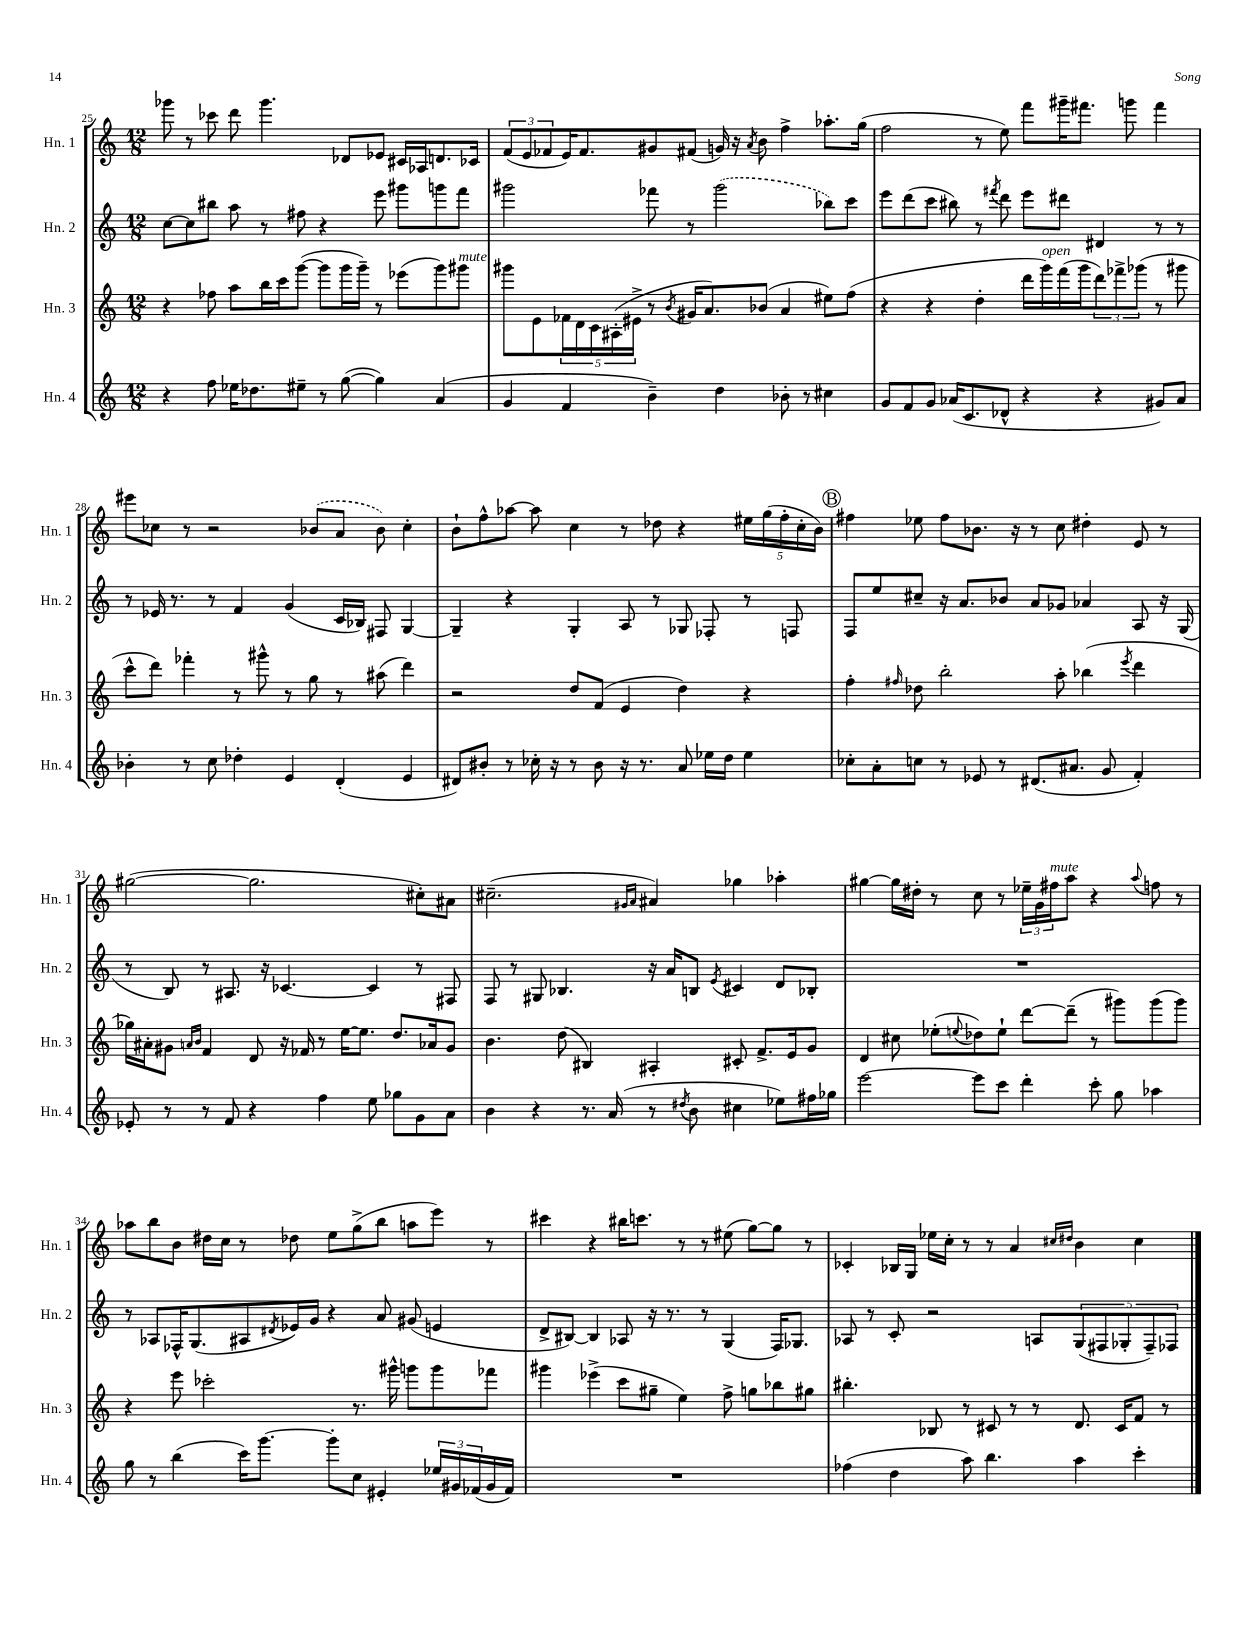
<<
\new StaffGroup <<
\new Staff = "s0" \with { instrumentName = "Hn. 1" shortInstrumentName = "Hn. 1" } {
    \clef treble \key c \major \numericTimeSignature \time 12/8
    ges'''8 r8 ces'''8 d'''8 ges'''4. des'8 ees'8 cis'16 aes16 d'8. ces'16 |
    \tuplet 3/2 { f'8( e'8 fes'8 } e'16) fes'8. gis'8 fis'8( g'16) r16 \acciaccatura { a'8 } b'8 f''4-> aes''8.-. g''16( |
    f''2 r8 e''8) f'''8 gis'''16-- fis'''8. g'''8 fis'''4 |
    eis'''8 ces''8 r8 r2 \once \slurDashed bes'8( a'8 bes'8) ces''4-. |
    b'8-! f''8-^ aes''8~ aes''8 c''4 r8 des''8 r4 \tuplet 5/4 { eis''16 g''16( f''16-. c''16-. b'16) } |
    \mark \markup { \circle "B" } fis''4 ees''8 fis''8 bes'8. r16 r8 c''8 dis''4-. e'8 r8 |
    gis''2~( gis''2. cis''8-.) ais'8 |
    cis''2.--( \grace { gis'16 a'16 } ais'4) ges''4 aes''4-. |
    gis''4~ gis''16 dis''16-. r8 c''8 r8 \tuplet 3/2 { ees''16-- g'16 fis''16^\markup { \italic "mute" } } a''8 r4 \appoggiatura { a''8 } f''8 r8 |
    aes''8 b''8 b'8 dis''16 c''16 r8 des''8 e''8 g''8->( b''8 a''8 e'''8) r8 |
    cis'''4 r4 bis''16 c'''8. r8 r8 eis''8( g''8~) g''8 r8 |
    ces'4-. bes16 g16 ees''16 c''16-. r8 r8 a'4 \grace { cis''16 dis''16 } b'4 cis''4 \bar "|." |
}
\new Staff = "s1" \with { instrumentName = "Hn. 2" shortInstrumentName = "Hn. 2" } {
    \clef treble \key c \major \numericTimeSignature \time 12/8
    c''8~ c''8 bis''8 a''8 r8 fis''8 r4 e'''8 gis'''8 g'''8 f'''8 |
    gis'''2 fes'''8 r8 \once \slurDashed gis'''2( bes''8) c'''8 |
    e'''8 d'''8( c'''8 bis''8) r8 \acciaccatura { fis'''8 } d'''8 e'''8 dis'''8 dis'4 r8 r8 |
    r8 ees'16 r8. r8 f'4 g'4( c'16 bes16) fis8 g4~ |
    g4-- r4 g4-. a8 r8 ges8 fes8-. r8 f8 |
    \mark \markup { \circle "B" } f8 e''8 cis''8-- r16 a'8. bes'8 a'8 ges'8 aes'4 a8 r16 g16( |
    r8 b8) r8 ais8. r16 ces'4.~ ces'4 r8 fis8 |
    f8 r8 gis8 bes4. r16 a'16 b8 \acciaccatura { e'8 } cis'4 d'8 bes8-. |
    R1. |
    r8 aes8 fes16-^ g8.( ais8 \acciaccatura { dis'8 } ees'16) g'16 r4 a'8 gis'8( e'4 |
    d'8-> bis8~) bis4 aes8 r16 r8. r8 g4( f16) ges8. |
    aes8 r8 c'8-. r2 a8 \tuplet 5/4 { g8( fis8 ges8-. fis8--) fes8 } \bar "|." |
}
\new Staff = "s2" \with { instrumentName = "Hn. 3" shortInstrumentName = "Hn. 3" } {
    \clef treble \key c \major \numericTimeSignature \time 12/8
    r4 fes''8 a''8 b''16 c'''16 g'''8~( g'''8 g'''16 g'''16--) r8 ees'''8( g'''8) gis'''8^\markup { \italic "mute" } |
    gis'''8 e'8 \tuplet 5/4 { fes'16 d'16 c'16 ais16-.( eis'16-> } r8 \acciaccatura { b'8 } gis'16 a'8.) bes'8( a'4 eis''8) f''8( |
    r4 r4 d''4-. d'''16 g'''16^\markup { \italic "open" }) f'''16( g'''16 \tuplet 3/2 { d'''8) fes'''8-> ges'''8( } r8 gis'''8 |
    c'''8-^ d'''8) fes'''4-. r8 gis'''8-^ r8 g''8 r8 ais''8( d'''4) |
    r2 d''8 f'8( e'4 d''4) r4 |
    \mark \markup { \circle "B" } f''4-. \grace { fis''16 } des''8 b''2-. a''8-. bes''4( \acciaccatura { e'''8 } d'''4 |
    ges''16) ais'16-. gis'8 \grace { a'16 b'16 } f'4 d'8 r16 fes'16 r8 e''16~ e''8. d''8. aes'16 gis'8 |
    b'4. d''8( bis4) ais4-. cis'8-. f'8.-> e'16 g'8 |
    d'4 cis''8 ees''8-.( \appoggiatura { e''8 } des''8) e''8-! d'''8~ d'''8--( r8 gis'''8) gis'''8( gis'''8) |
    r4 e'''8 ces'''2-. r8. gis'''16-^ g'''8 g'''8 fes'''8 |
    gis'''4 ees'''4->( c'''8 gis''8-- e''4) f''8-> g''8 bes''8 gis''8 |
    bis''4.-. bes8 r8 cis'8 r8 r8 d'8. cis'16 f'8 r8 \bar "|." |
}
\new Staff = "s3" \with { instrumentName = "Hn. 4" shortInstrumentName = "Hn. 4" } {
    \clef treble \key c \major \numericTimeSignature \time 12/8
    r4 f''8 ees''16 des''8. eis''8-- r8 g''8~( g''4) a'4( |
    g'4 f'4 b'4--) d''4 bes'8-. r8 cis''4 |
    g'8 f'8 g'8 aes'16( c'8. des'8-^ r4 r4 gis'8) aes'8 |
    bes'4-. r8 c''8 des''4-. e'4 d'4-.( e'4 |
    dis'8) bis'8-. r8 ces''16-. r16 r8 bis'8 r16 r8. a'8 ees''16 d''16 ees''4 |
    \mark \markup { \circle "B" } ces''8-. a'8-. c''8 r8 ees'8 r8 dis'8.( ais'8. g'8 f'4-.) |
    ees'8-. r8 r8 f'8 r4 f''4 e''8 ges''8 g'8 a'8 |
    b'4 r4 r8. a'16( r8 \acciaccatura { dis''8 } b'8 cis''4 ees''8) fis''16 ges''16 |
    e'''2~ e'''8 c'''8 d'''4-. c'''8-. g''8 aes''4 |
    g''8 r8 b''4( c'''16) g'''8.~ g'''8-. c''8 eis'4-. \tuplet 3/2 { ees''16 gis'16 fes'16( } gis'16 fes'16) |
    R1. |
    fes''4( d''4 a''8) b''4. a''4 c'''4-. \bar "|." |
}
>>
>>
\layout { \context { \Score currentBarNumber = #25 } }
